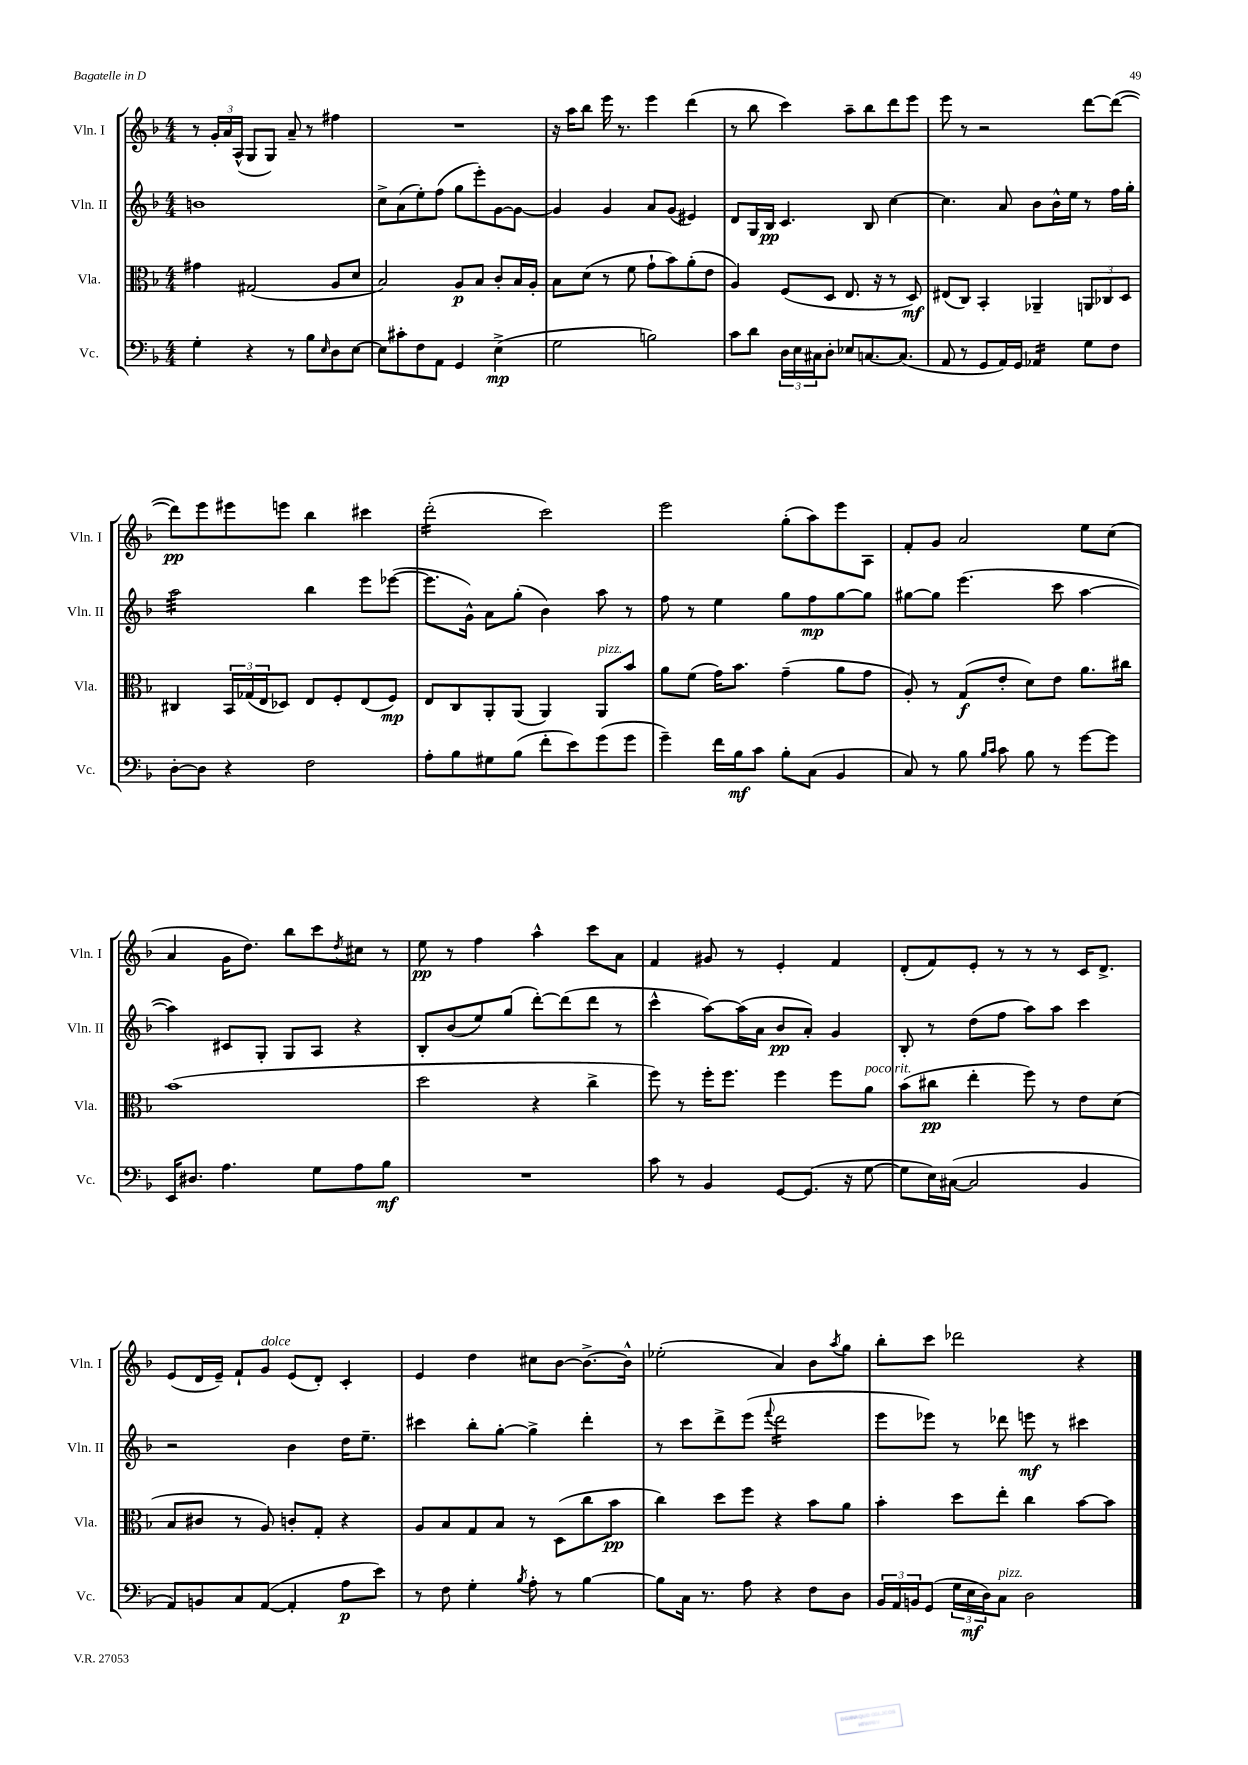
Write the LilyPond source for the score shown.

<<
\new StaffGroup <<
\new Staff = "s0" \with { instrumentName = "Vln. I" shortInstrumentName = "Vln. I" } {
    \clef treble \key f \major \numericTimeSignature \time 4/4
    r8 \tuplet 3/2 { g'16-. a'16 a16-^( } g8 g8) a'8-- r8 fis''4 |
    R1 |
    r16 a''16 bes''8 e'''16 r8. e'''4 d'''4( |
    r8 bes''8 c'''4) a''8-- bes''8 d'''8 e'''8 |
    e'''8 r8 r2 d'''8~ d'''8~( |
    d'''8\pp) e'''8 eis'''8 e'''8 bes''4 cis'''4 |
    d'''2:16-.( c'''2) |
    e'''2 g''8-.( a''8) e'''8 a8 |
    f'8-. g'8 a'2 e''8 c''8( |
    a'4 g'16 d''8.) bes''8 c'''8 \acciaccatura { d''8 } cis''8 r8 |
    e''8\pp r8 f''4 a''4-^ c'''8 a'8 |
    f'4 gis'8 r8 e'4-. f'4 |
    d'8-.( f'8) e'8-. r8 r8 r8 c'16 d'8.-> |
    e'8( d'16 e'16--) f'8-! g'8^\markup { \italic "dolce" } e'8( d'8-.) c'4-. |
    e'4 d''4 cis''8 bes'8~ bes'8.~-> bes'16-^ |
    ees''2-.( a'4) bes'8 \acciaccatura { a''8 } g''8 |
    bes''8-. c'''8 des'''2 r4 \bar "|." |
}
\new Staff = "s1" \with { instrumentName = "Vln. II" shortInstrumentName = "Vln. II" } {
    \clef treble \key f \major \numericTimeSignature \time 4/4
    b'1 |
    c''8-> a'8( e''8-.) f''8( g''8 e'''8-.) g'8~ g'8~ |
    g'4 g'4 a'8 g'8( eis'4) |
    d'8 g16 bes16\pp c'4. bes8 c''4~ |
    c''4. a'8 bes'8 bes'16-^ e''16 r8 f''16 g''16-. |
    a''2:32 bes''4 e'''8 ees'''8~( |
    ees'''8. g'16-^) a'8 g''8-.( bes'4) a''8 r8 |
    f''8 r8 e''4 g''8 f''8\mp g''8~ g''8 |
    gis''8~ gis''8 e'''4.( c'''8 a''4~ |
    a''4) cis'8 g8-. g8 a8 r4 |
    bes8-. bes'8( e''8) g''8( d'''8~-.) d'''8( d'''8 r8 |
    c'''4-^ a''8~) a''16( a'16 bes'8\pp a'8-.) g'4 |
    bes8-. r8 d''8( f''8 a''8) a''8 c'''4 |
    r2 bes'4 d''16 e''8.-- |
    cis'''4 bes''8-. g''8~-. g''4-> d'''4-. |
    r8 c'''8 d'''8-> e'''8( \appoggiatura { f'''8 } d'''2:16 |
    e'''8 ees'''8) r8 des'''8 e'''8\mf r8 cis'''4 \bar "|." |
}
\new Staff = "s2" \with { instrumentName = "Vla." shortInstrumentName = "Vla." } {
    \clef alto \key f \major \numericTimeSignature \time 4/4
    gis'4 gis2( a8 d'8 |
    bes2) a8\p bes8 c'8-. bes16 a16-. |
    bes8 d'8( r8 f'8 g'8-! bes'8) a'8-.( e'8 |
    a4) f8( d8 e8. r16 r8 d8\mf) |
    eis8( c8) bes,4-. aes,4-- \tuplet 3/2 { a,8 ces8 d8 } |
    cis4 \tuplet 3/2 { bes,16 ges16( e16 } des8) e8 f8-. e8( f8\mp) |
    e8 c8 a,8-. a,8( a,4) a,8^\markup { \italic "pizz." } bes'8 |
    a'8 f'8( g'16) bes'8. g'4--( a'8 g'8 |
    a8-.) r8 g8\f( e'8-. d'8) e'8 a'8. cis''16 |
    bes'1( |
    d''2 r4 c''4-> |
    f''8) r8 f''16-. f''8. f''4 f''8 a'8^\markup { \italic "poco rit." } |
    bes'8( cis''8\pp e''4-. f''8) r8 e'8 d'8( |
    bes8 cis'8 r8 a8) c'8-. g8-. r4 |
    a8 bes8 g8 bes8 r8 d8( c''8 bes'8\pp |
    c''4) d''8 f''8 r4 bes'8 a'8 |
    bes'4-. d''8 e''8-. c''4 bes'8~ bes'8 \bar "|." |
}
\new Staff = "s3" \with { instrumentName = "Vc." shortInstrumentName = "Vc." } {
    \clef bass \key f \major \numericTimeSignature \time 4/4
    g4-. r4 r8 bes8 \grace { e16 } d8 e8~ |
    e8 cis'8-. f8 a,8 g,4 e4->\mp( |
    g2 b2) |
    c'8 d'8 \tuplet 3/2 { d16 e16 cis16 } d8-. ees8 c8.~ c8.( |
    a,8 r8 g,8 a,16) g,16 aes,4:16 g8 f8 |
    d8~-. d8 r4 f2 |
    a8-. bes8 gis8 bes8( f'8-. e'8) g'8( g'8 |
    g'4--) f'16 bes16\mf c'8 bes8-. c8( bes,4 |
    c8) r8 bes8 \grace { bes16 c'16 } c'8 bes8 r8 g'8~ g'8 |
    e,16 dis8. a4. g8 a8 bes8\mf |
    R1 |
    c'8 r8 bes,4 g,8~ g,8.( r16 g8~ |
    g8 e16) cis16~( cis2 bes,4 |
    a,8) b,8 c8 a,8~( a,4-. a8\p e'8) |
    r8 f8 g4-. \acciaccatura { bes8 } a8-. r8 bes4~ |
    bes8 c16 r8. a8 r4 f8 d8 |
    \tuplet 3/2 { bes,16 a,16 b,16 } g,8( \tuplet 3/2 { g16 e16\mf d16) } c8^\markup { \italic "pizz." } d2 \bar "|." |
}
>>
>>
\layout { \context { \Score \remove "Bar_number_engraver" } }
